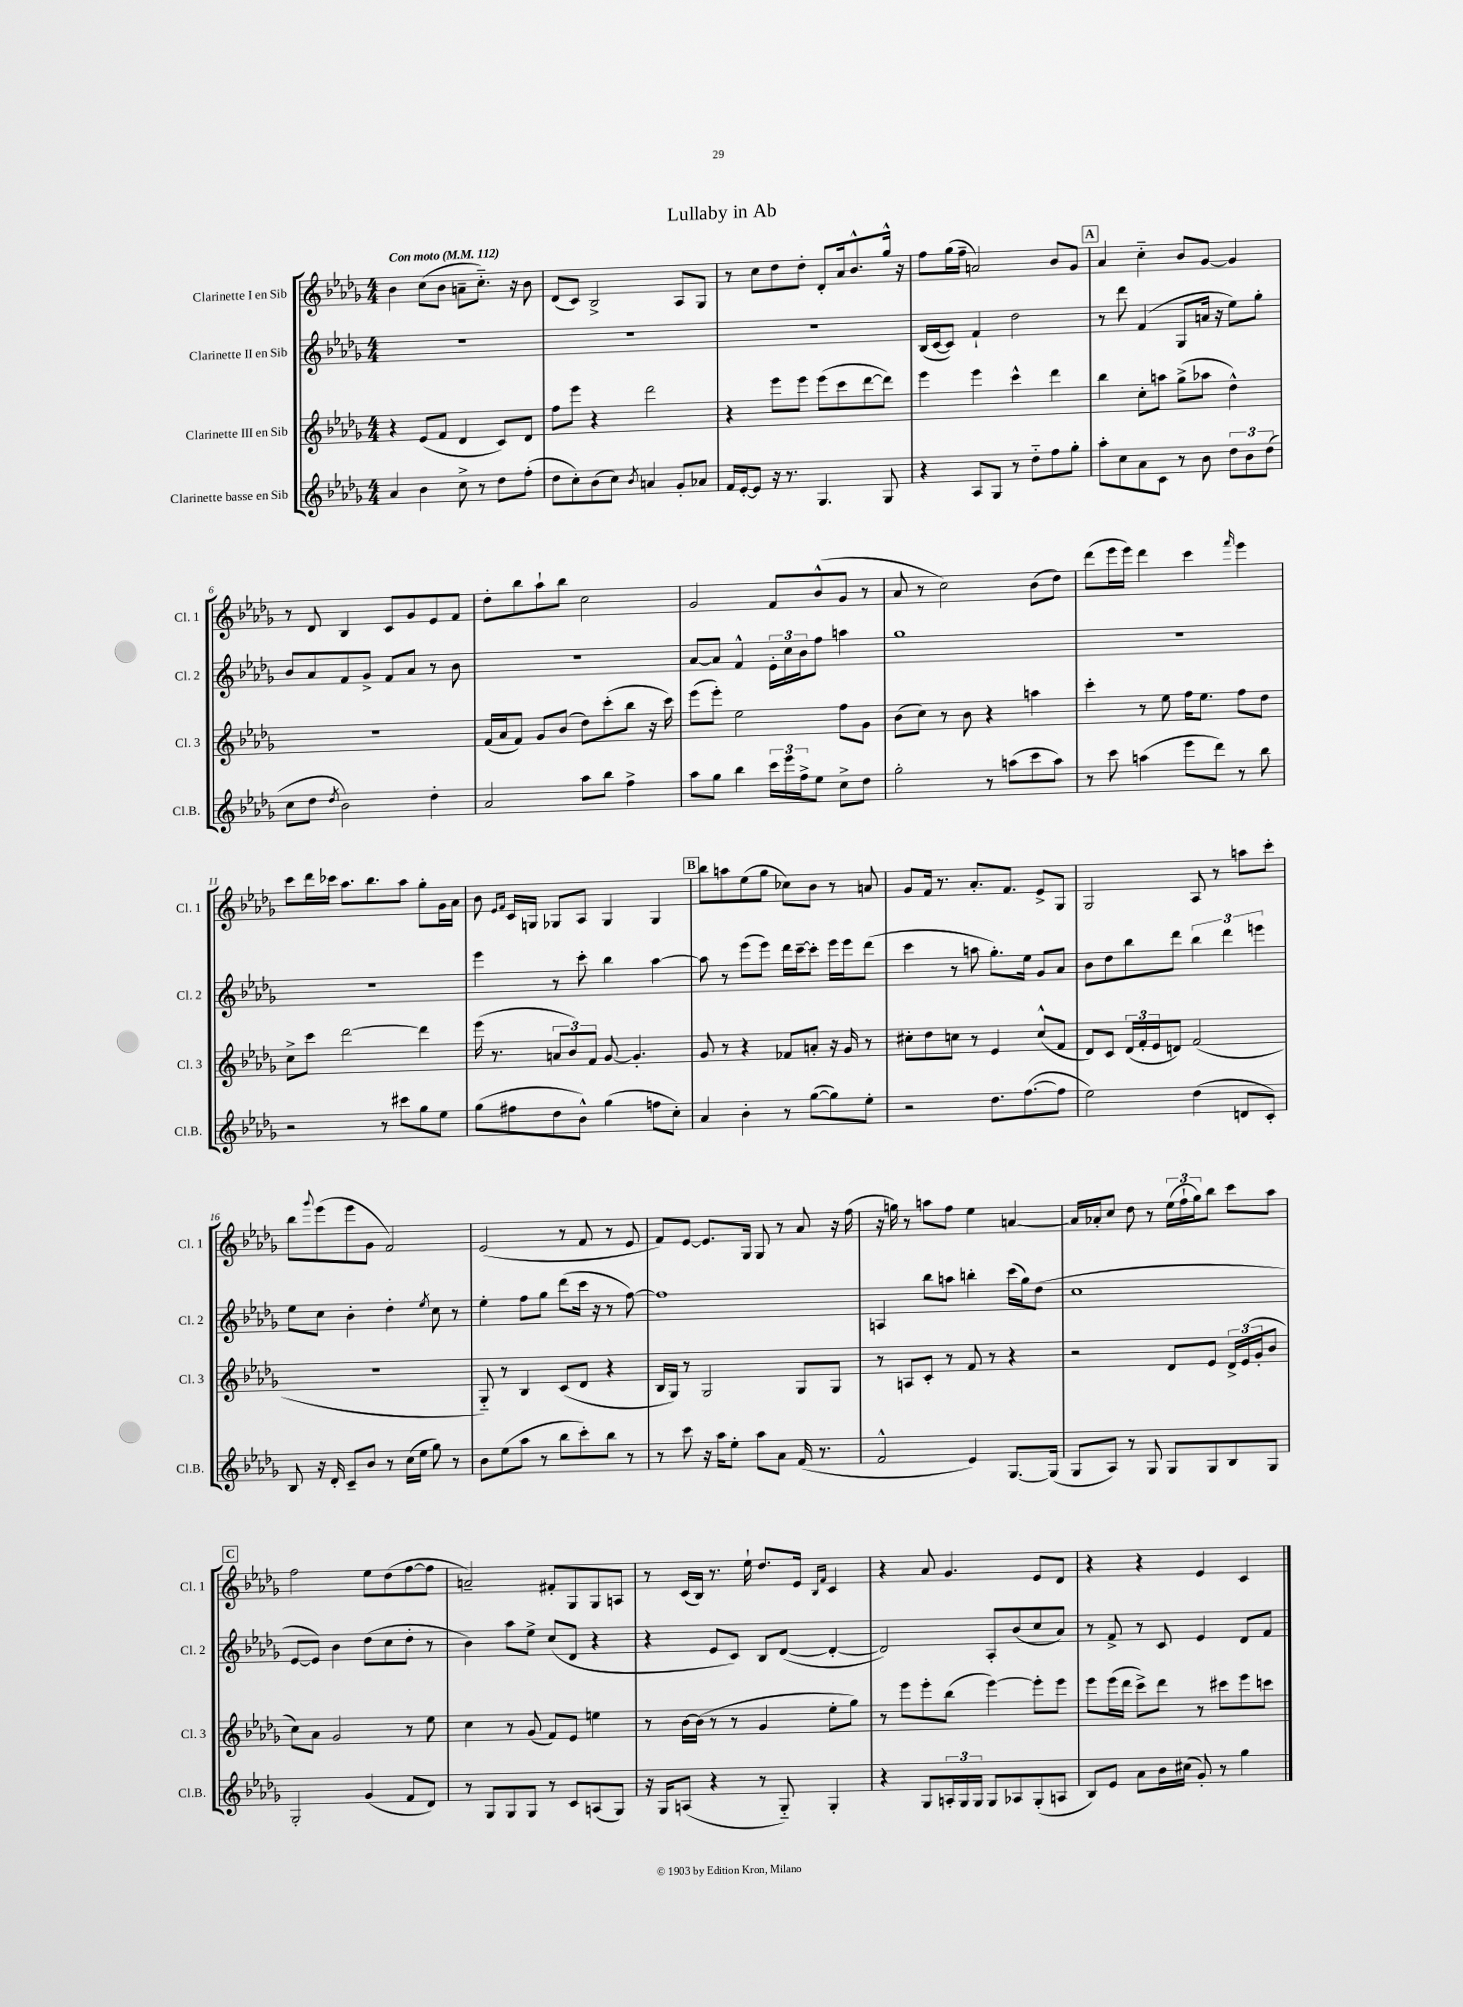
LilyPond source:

\header { title = "Lullaby in Ab" }
<<
\new StaffGroup <<
\new Staff = "s0" \with { instrumentName = "Clarinette I en Sib" shortInstrumentName = "Cl. 1" } {
    \clef treble \key des \major \numericTimeSignature \time 4/4 \tempo "Con moto" 4 = 112
    bes'4 c''8( bes'8 a'8-- c''8.-_) r16 bes'8 |
    des'8( c'8) bes2-> aes8 ges8 |
    r8 c''8 des''8 des''8-. des'8-. aes'16 bes'8.-^ ges''16-^ r16 |
    f''8 ges''16( f''16-- a'2) bes'8 ges'8 |
    \mark \markup { \box "A" } aes'4 c''4-_ bes'8 ges'8~ ges'4 |
    r8 des'8 bes4 c'8 ges'8 ees'8 f'8 |
    des''8-. bes''8 aes''8-! bes''8 c''2 |
    ges'2 f'8 bes'8-^( ges'8 r8 |
    aes'8 r8 c''2) bes'8( des''8) |
    des'''8( ees'''16 ees'''16) des'''4 c'''4 \grace { f'''16 } ees'''4 |
    c'''8 des'''16 ces'''16 aes''8. bes''8. aes''8 ges''8-. ges'16 aes'16 |
    bes'8 \grace { ees'16 f'16 } c'16 g16 ges8 aes8 ges4 ges4 |
    \mark \markup { \box "B" } bes''8 a''8 ees''8( ges''8 ces''8) bes'8 r8 a'8 |
    ges'8 f'16 r8. aes'8.-. f'8. ees'8-> ges8 |
    ges2 aes8 r8 a''8 c'''8-. |
    bes''8 \appoggiatura { ges'''8 } ees'''8( ees'''8 ges'8 f'2) |
    ees'2( r8 f'8 r8 ees'8 |
    f'8) ees'8~ ees'8. ges16 ges8 r8 aes'8 r16 f''16( |
    r16 g''16) r8 a''8 f''8 ees''4 a'4~ |
    a'16 aes'16-. c''8 des''8 r8 \tuplet 3/2 { ees''16( f''16-! ges''16) } bes''8 c'''8 aes''8 |
    \mark \markup { \box "C" } f''2 ees''8 des''8( f''8~ f''8 |
    a'2--) fis'8-. ges8 ges8 a8 |
    r8 c'16( bes16) r8. ees''16-! des''8. ees'16 \grace { bes16 f'16 } c'4 |
    r4 aes'8 ges'4. ees'8 des'8 |
    r4 r4 ees'4 c'4 \bar "|." |
}
\new Staff = "s1" \with { instrumentName = "Clarinette II en Sib" shortInstrumentName = "Cl. 2" } {
    \clef treble \key des \major \numericTimeSignature \time 4/4
    R1 |
    R1 |
    R1 |
    bes16( c'16~ c'8) f'4-! des''2 |
    \mark \markup { \box "A" } r8 des'''8 f'4( ges8 a'16 r16 ees''8) ges''8-. |
    bes'8 aes'8 f'8 ges'8-> f'8 aes'8 r8 bes'8 |
    R1 |
    aes'8~ aes'8 f'4-^ \tuplet 3/2 { ees'16-. c''16 bes'16 } f''8 a''4 |
    ges''1 |
    R1 |
    R1 |
    ees'''4 r8 c'''8-. bes''4 aes''4~ |
    \mark \markup { \box "B" } aes''8 r8 ees'''8( ees'''8) des'''16 c'''16~-- c'''8-. ees'''16 ees'''16 des'''8( |
    c'''4 r8 a''8 ges''8.-.) ees''16 ges'8 aes'8 |
    bes'8 des''8 bes''8 des'''8 \tuplet 3/2 { bes''4 des'''4 e'''4 } |
    ees''8 c''8 bes'4-. des''4-. \acciaccatura { ees''8 } c''8 r8 |
    ees''4-. f''8 ges''8 des'''8( c'''16 r16 r8 f''8~) |
    f''1 |
    a4 bes''8 a''8 b''4-. c'''16( ges''16) des''8( |
    c''1 |
    \mark \markup { \box "C" } ees'8~ ees'8) bes'4 des''8( c''8 des''8-. r8 |
    bes'4) aes''8 ees''8-> c''8( des'8 r4 |
    r4 ees'8 c'8) bes8 des'8~( des'4~-. |
    des'2) aes8-. bes'8( c''8 aes'8) |
    r8 f'8-> r8 c'8 ees'4 des'8 f'8 \bar "|." |
}
\new Staff = "s2" \with { instrumentName = "Clarinette III en Sib" shortInstrumentName = "Cl. 3" } {
    \clef treble \key des \major \numericTimeSignature \time 4/4
    r4 ees'8( f'8 des'4 c'8) des'8 |
    f''8 ees'''8 r4 des'''2 |
    r4 ees'''8 ees'''8 ees'''8( c'''8 des'''8~ des'''8) |
    ees'''4 ees'''4 c'''4-^ des'''4 |
    \mark \markup { \box "A" } bes''4 c''8-. a''8 ges''8->( aes''8 des''4-^) |
    R1 |
    f'16( aes'16 f'8) ges'8 bes'8( des''8) c'''8-.( bes''8 r16 c'''16) |
    ees'''8( ees'''8-.) ees''2 f''8 ges'8 |
    bes'8( c''8) r8 bes'8 r4 a''4 |
    c'''4-. r8 ees''8 f''16 ees''8. f''8 des''8 |
    c''8-> c'''8 des'''2~ des'''4 |
    ees'''16( r8. \tuplet 3/2 { a'8 bes'8) f'8 } ges'8~ ges'4.-. |
    \mark \markup { \box "B" } ges'8 r8 r4 fes'8 a'8-. r16 ges'16 r8 |
    cis''8-. des''8 c''8 r8 ees'4 c''8-^( f'8 |
    des'8) c'8 \tuplet 3/2 { des'16( f'16-. ees'16 } d'8) f'2( |
    R1 |
    ges8-_) r8 bes4 c'8( des'8 r4 |
    bes16 ges16) r8 ges2 ges8 ges8 |
    r8 a8 c'8-. r8 f'8 r8 r4 |
    r2 des'8 ees'8 \tuplet 3/2 { des'16-> ees'16( ges'16-. } bes'8 |
    \mark \markup { \box "C" } c''8) aes'8 ges'2 r8 ees''8 |
    c''4 r8 ges'8( f'8) ees'8 e''4 |
    r8 bes'16~ bes'16( r8 r8 ges'4 ees''8-. ges''8) |
    r8 ees'''8 ees'''8-. bes''8( ees'''4~) ees'''8-. ees'''8 |
    ees'''8 ees'''16( des'''16 c'''8->) des'''8 r8 cis'''8 ees'''8 c'''8 \bar "|." |
}
\new Staff = "s3" \with { instrumentName = "Clarinette basse en Sib" shortInstrumentName = "Cl.B." } {
    \clef treble \key des \major \numericTimeSignature \time 4/4
    aes'4 bes'4 c''8-> r8 des''8 f''8-.( |
    des''8 c''8-.) bes'8( c''8) \acciaccatura { bes'8 } a'4 ges'8-. aes'8 |
    f'16 ees'16~-. ees'8 r16 r8. ges4. ges8 |
    r4 aes8 ges8 r8 des''8-_ f''8 ges''8-. |
    \mark \markup { \box "A" } aes''8-. c''8 aes'8 c'8 r8 bes'8 \tuplet 3/2 { des''8 bes'8 des''8( } |
    c''8 des''8 \acciaccatura { des''8 } bes'2) des''4-. |
    aes'2 aes''8 bes''8 f''4-> |
    aes''8 ges''8 bes''4 \tuplet 3/2 { c'''16 ees'''16 f''16-> } ees''8 c''8-> des''8 |
    ges''2-. r8 a''8( c'''8 a''8) |
    r8 c'''8 a''4( ees'''8 des'''8) r8 bes''8 |
    r2 r8 cis'''8 ges''8 ees''8 |
    ges''8( fis''8 des''8 bes'8-^) ges''4( f''8 c''8-.) |
    \mark \markup { \box "B" } aes'4 bes'4-. r8 ges''8~( ges''8) ees''8-. |
    r2 des''8. f''8.~( f''8 |
    ees''2) des''4( d'8 c'8-.) |
    bes8 r16 des'16-. c'8-- bes'8 r8 c''16( ees''16 ges''8) r8 |
    bes'8 ees''8( aes''8 r8 bes''8 c'''8-.) bes''8 r8 |
    r8 c'''8 r16 aes''16 ees''8-. aes''8 aes'8 f'16( r8. |
    f'2-^ ees'4) ges8.~ ges16( |
    ges8 aes8) r8 ges8 ges8 ges8 bes8 ges8 |
    \mark \markup { \box "C" } ges2-. ges'4( f'8 des'8) |
    r8 ges8 ges8 ges8 r8 c'8 a8( ges8) |
    r16 ges16 a8( r4 r8 ges8-_) ges4-. |
    r4 ges8 \tuplet 3/2 { a16-. ges16 ges16 } ges8 aes8 ges8-.( a8 |
    bes8) ees'8 aes'8 bes'16 cis''16( ges'8-.) r8 ges''4 \bar "|." |
}
>>
>>
